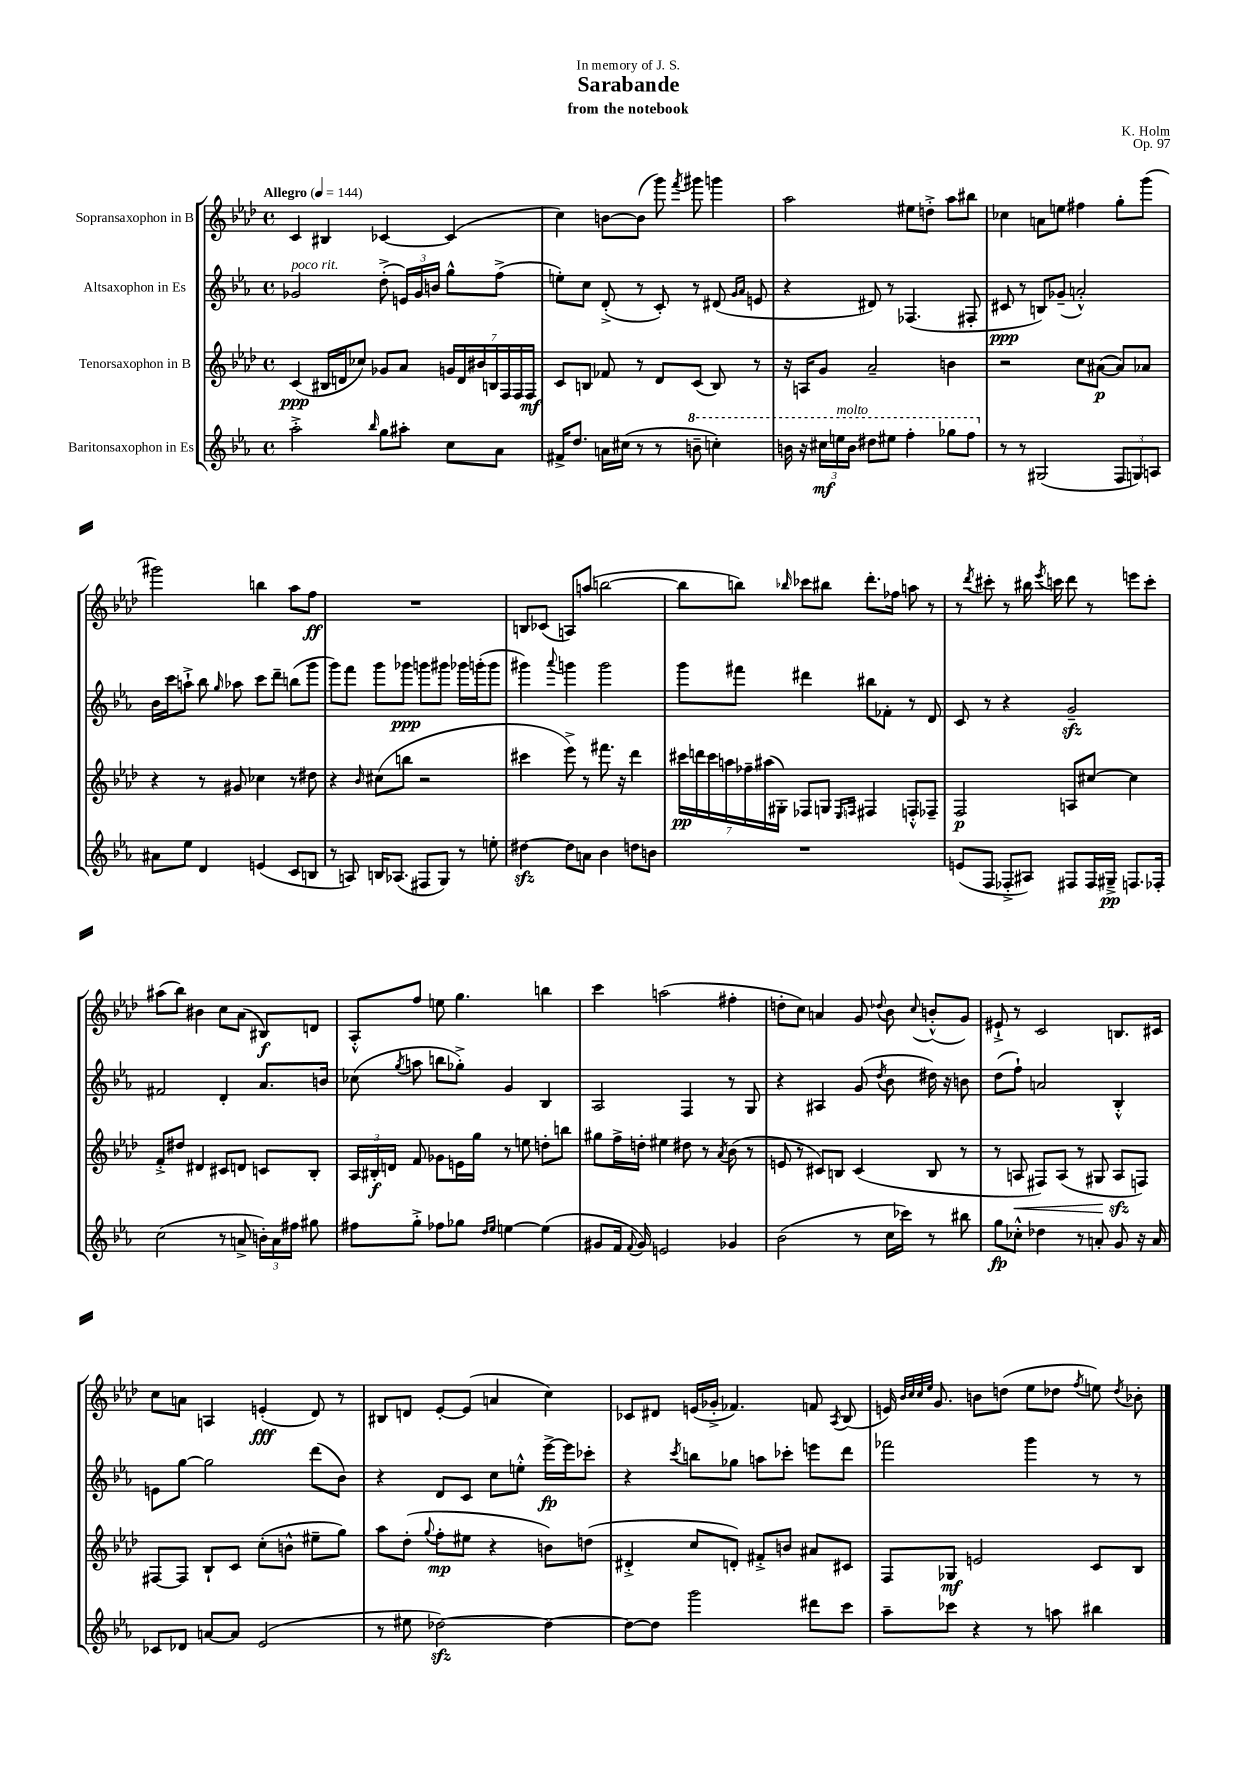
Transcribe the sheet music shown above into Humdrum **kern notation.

**kern	**dynam	**kern	**dynam	**kern	**dynam	**kern	**dynam
*part4	*part4	*part3	*part3	*part2	*part2	*part1	*part1
*staff4	*staff4	*staff3	*staff3	*staff2	*staff2	*staff1	*staff1
*I"Baritonsaxophon in Es	*	*I"Tenorsaxophon in B	*	*I"Altsaxophon in Es	*	*I"Sopransaxophon in B	*
*clefG2	*	*clefG2	*	*clefG2	*	*clefG2	*
*k[b-e-a-]	*	*k[b-e-a-d-]	*	*k[b-e-a-]	*	*k[b-e-a-d-]	*
*M4/4	*	*M4/4	*	*M4/4	*	*M4/4	*
*met(c)	*	*met(c)	*	*met(c)	*	*met(c)	*
*MM144	*	*MM144	*	*MM144	*	*MM144	*
=1	=1	=1	=1	=1	=1	=1	=1
!	!	!	!	!	!	!LO:TX:a:B:t=Allegro	!
!	!	!	!	!LO:TX:a:i:t=poco rit.	!	!	!
2aa-'^\	.	(4c/	ppp	2g-X/	.	4c/	.
.	.	16B#X/LL	.	.	.	4B#X/	.
.	.	16dn/J	.	.	.	.	.
.	.	8cc-X/J)	.	.	.	.	.
16qqbb-/	.	.	.	.	.	.	.
8gg\L	.	8g-X/L	.	(8dd'^\	.	[4c-X/	.
8aa#X'\J	.	8a-/J	.	24en/LL)	.	.	.
.	.	.	.	24g-/	.	.	.
.	.	.	.	24bn/JJ	.	.	.
8cc\L	.	28gn/LL	.	8gg^^\L	.	(4c-/]	.
.	.	28d/	.	.	.	.	.
.	.	28b#X/	.	.	.	.	.
.	.	28Bn/	.	.	.	.	.
8a-\J	.	.	.	(8ff^\J	.	.	.
.	.	28F/	.	.	.	.	.
.	.	28F/	.	.	.	.	.
.	.	28F/JJ	mf	.	.	.	.
=2	=2	=2	=2	=2	=2	=2	=2
16f#X^/KL	.	8c/L	.	8een'\L)	.	4cc\)	.
8.dd/J	.	.	.	.	.	.	.
.	.	8Bn/J	.	8cc\J	.	.	.
16an\LL	.	8f-X/	.	(8d'^/	.	[8bn\L	.
(16cc#X\JJ	.	.	.	.	.	.	.
8r	.	8r	.	8r	.	(8b\J]	.
8r	.	8d-/L	.	8c'/)	.	8ggg\)	.
.	.	.	.	.	.	8qfff/	.
*8va	*	*	*	*	*	*	*
8bbn~\	.	(8c/J	.	8r	.	8ggg#X\	.
4cccn'\)	.	8B/)	.	(8d#X/	.	4gggn\	.
.	.	.	.	16qqg/LL	.	.	.
.	.	.	.	16qqa-/JJ	.	.	.
.	.	8r	.	8en/	.	.	.
=3	=3	=3	=3	=3	=3	=3	=3
16bbn\	.	16r	.	4r	.	2aa-\	.
16r	.	16An/KL	.	.	.	.	.
24ccc#X\LL	mf	8g/J	.	.	.	.	.
!LO:TX:a:i:t=molto	!	!	!	!	!	!	!
24eeen\	.	.	.	.	.	.	.
24bb\JJ	.	.	.	.	.	.	.
8ddd#X\L	.	2a-~/	.	8d#X/)	.	.	.
8eee#X\J	.	.	.	8r	.	.	.
4fff'\	.	.	.	(4.F-X/	.	8ee#X\L	.
.	.	.	.	.	.	8ddn'^\J	.
8ggg-X\L	.	4bn\	.	.	.	8aa-\L	.
8fff\J	.	.	.	8F#X'/	.	8bb#X\J	.
=4	=4	=4	=4	=4	=4	=4	=4
*X8va	*	*	*	*	*	*	*
8r	.	2r	.	8c#X/	ppp	4cc-X\	.
8r	.	.	.	8r	.	.	.
(2G#X/	.	.	.	8Bn/L)	.	8an\L	.
.	.	.	.	(8g-X~/J	.	8een\J	.
.	.	8cc\L	.	2an'^^/)	.	4ff#X\	.
.	.	([8a#X\J	p	.	.	.	.
12F/L	.	8a#/L])	.	.	.	8gg'\L	.
12Gn/)	.	.	.	.	.	.	.
.	.	8a-X/J	.	.	.	(8ggg\J	.
12An/J	.	.	.	.	.	.	.
!!LO:LB:g=z
=5	=5	=5	=5	=5	=5	=5	=5
8a#X\L	.	4r	.	16b-\LL	.	2ggg#X\)	.
.	.	.	.	16ccc\J	.	.	.
8ee-\J	.	.	.	8aan`^\J	.	.	.
4d/	.	8r	.	8bb-\	.	.	.
.	.	.	.	16qqgg/	.	.	.
.	.	8g#X/	.	8aa-X\	.	.	.
(4en/	.	4cc-X\	.	8ccc\L	.	4bbn\	.
.	.	.	.	8ddd~\J	.	.	.
8c/L	.	8r	.	(8bbn\L	.	8aa-\L	.
8Bn/J	.	8dd#X\	.	8ggg\J	.	8ff\J	ff
=6	=6	=6	=6	=6	=6	=6	=6
8r	.	4r	.	8ggg\L)	.	1r	.
8An/)	.	.	.	8fff\J	.	.	.
.	.	16qqb-/	.	.	.	.	.
16Bn/KL	.	(8cc#X\L	.	8ggg\L	.	.	.
(8.A-X/J	.	.	.	.	.	.	.
.	.	8bbn\J	.	8ggg-X\J	ppp	.	.
8F#X/L	.	2r	.	8gggn\L	.	.	.
8G/J)	.	.	.	8ggg#X\J	.	.	.
8r	.	.	.	16ggg-X\LL	.	.	.
.	.	.	.	(16gggn'\J	.	.	.
8een'\	.	.	.	8ggg\J	.	.	.
=7	=7	=7	=7	=7	=7	=7	=7
[4dd#Xzz\	.	4ccc#X\	.	4ggg#X\)	.	8Bn/L	.
.	.	.	.	.	.	(8c-X/J	.
.	.	.	.	8qqaaa-/	.	.	.
8dd#\L]	.	8eee-^\)	.	4gggn\	.	8An/L)	.
8an\J	.	8r	.	.	.	(8aan/J	.
4b-\	.	8.fff#X\	.	2ggg\	.	[2bbn\	.
.	.	16r	.	.	.	.	.
8ddn\L	.	4ddd-\	.	.	.	.	.
8bn\J	.	.	.	.	.	.	.
=8	=8	=8	=8	=8	=8	=8	=8
1r	.	28ccc#X\LL	pp	8ggg\L	.	8bb\L]	.
.	.	28dddn\	.	.	.	.	.
.	.	28ccc#\	.	.	.	.	.
.	.	28aan\	.	.	.	.	.
.	.	.	.	8fff#X\J	.	8bbn\J)	.
.	.	28ff-X~\	.	.	.	.	.
.	.	(28aa#X\	.	.	.	.	.
.	.	28G#X'\JJ)	.	.	.	.	.
.	.	.	.	.	.	16qqbb-X/	.
.	.	8F-X/L	.	4ddd#X\	.	8ccc-X\L	.
.	.	8Gn/J	.	.	.	8bb#X\J	.
.	.	16qqE-/LL	.	.	.	.	.
.	.	16qqFn/JJ	.	.	.	.	.
.	.	4F#X/	.	8bb#X\L	.	8.ddd-'\L	.
.	.	.	.	8f-X'\J	.	.	.
.	.	.	.	.	.	16ff-X\Jk	.
.	.	8Fn'^^/L	.	8r	.	8aan\	.
.	.	8F-X~/J	.	8d/	.	8r	.
=9	=9	=9	=9	=9	=9	=9	=9
(8en/L	.	2F/	p	8c/	.	8r	.
.	.	.	.	.	.	8qddd-/	.
8F/J	.	.	.	8r	.	8ccc#X'\	.
8F-X'^/L	.	.	.	4r	.	8r	.
8A#X/J)	.	.	.	.	.	16bb#X\	.
.	.	.	.	.	.	8qeee-/	.
.	.	.	.	.	.	16cccn\	.
8F#X/L	.	8An/L	.	2gzz~/	.	8ddd-\	.
16F#/L	.	[8cc#X/J	.	.	.	8r	.
16G#X~^/JJ	pp	.	.	.	.	.	.
8.Fn/L	.	4cc#\]	.	.	.	8eeen\L	.
.	.	.	.	.	.	8ccc'\J	.
16F-X'/Jk	.	.	.	.	.	.	.
!!LO:LB:g=z
=10	=10	=10	=10	=10	=10	=10	=10
(2cc\	.	8f'^/L	.	2f#X/	.	(8aa#X\L	.
.	.	8dd#X/J	.	.	.	8bb-\J)	.
.	.	4d#X/	.	.	.	4b#X\	.
8r	.	8c#X/L	.	4d'/	.	8cc\L	.
8an^/	.	8dn/J	.	.	.	(8a-\J	.
24bn'\LL)	.	8cn/L	.	8.a-/L	.	8B#X/L)	f
24a\	.	.	.	.	.	.	.
24ff#X\JJ	.	.	.	.	.	.	.
8gg#X\	.	8B-'/J	.	.	.	8dn/J	.
.	.	.	.	16bn/Jk	.	.	.
=11	=11	=11	=11	=11	=11	=11	=11
8ff#X\L	.	24A-/LL	.	(8cc-X\	.	8A-'^^/L	.
.	.	24B#X'/	f	.	.	.	.
.	.	24dn/JJ	.	.	.	.	.
.	.	.	.	8qgg/	.	.	.
8gg'^\J	.	8f/	.	8aan\	.	8ff/J	.
8ff-X\L	.	8g-X\L	.	8bbn\L	.	8een\	.
8gg-X\J	.	16en\L	.	8gg-X'^\J)	.	4.gg\	.
.	.	16gg\JJ	.	.	.	.	.
16qqdd/LL	.	.	.	.	.	.	.
16qqee-/JJ	.	.	.	.	.	.	.
[4een\	.	8r	.	4g/	.	.	.
.	.	8een\	.	.	.	.	.
(4ee\]	.	8ddn'\L	.	4B-/	.	4bbn\	.
.	.	8bbn\J	.	.	.	.	.
=12	=12	=12	=12	=12	=12	=12	=12
8g#X/L	.	8gg#X\L	.	2A-/	.	4ccc\	.
16f/Jk	.	16ff^\L	.	.	.	.	.
8qqf/	.	.	.	.	.	.	.
16g#/)	.	16ddn'\JJ	.	.	.	.	.
2en/	.	4ee#X\	.	.	.	(2aan\	.
.	.	8dd#X\	.	4F/	.	.	.
.	.	8r	.	.	.	.	.
.	.	8qa-/	.	.	.	.	.
4g-X/	.	(8b-\	.	8r	.	4ff#X'\	.
.	.	8r	.	8G/	.	.	.
=13	=13	=13	=13	=13	=13	=13	=13
(2b-\	.	8en/	.	4r	.	8ddn'\L	.
.	.	8r	.	.	.	8cc\J)	.
.	.	8c#X/L)	.	4A#X/	.	4an/	.
.	.	8Bn/J	.	.	.	.	.
8r	.	(4c#/	.	(8g/	.	8g/	.
.	.	.	.	8qdd/	.	8qqdd-X/	.
16cc\LL	.	.	.	8b-\	.	8b-\	.
16ccc-X\JJ)	.	.	.	.	.	.	.
.	.	.	.	.	.	8qqcc/	.
8r	.	8B/	.	16dd#X\)	.	(8bn'^^/L	.
.	.	.	.	16r	.	.	.
8bb#X\	.	8r	.	8bn\	.	8g/J)	.
=14	=14	=14	=14	=14	=14	=14	=14
8gg\L	fp	8r	.	(8dd\L	.	8e#X`^/	.
!	!	!	!LO:HP:b	!	!	!	!
8cc-X'^^\J	.	8An/	<	8ff`\J)	.	8r	.
4dd-X\	.	8F#X/L)	.	2an/	.	2c/	.
.	.	(8A/J	.	.	.	.	.
8r	.	8r	.	.	.	.	.
8an'/	.	8G#X/	.	.	.	.	.
8g/	.	8Azz/L	.	4B-'^^/	.	8.Bn/L	.
16r	.	8Fn/J)	[	.	.	.	.
16a/	.	.	.	.	.	16c#X/Jk	.
!!LO:LB:g=z
=15	=15	=15	=15	=15	=15	=15	=15
8c-X/L	.	[8F#X/L	.	8en\L	.	8cc\L	.
8d-X/J	.	8F#/J]	.	[8gg\J	.	8an\J	.
[8an/L	.	8B-`/L	.	2gg\]	.	4An/	.
8a/J]	.	8c/J	.	.	.	.	.
(2e-/	.	(8cc'\L	.	.	.	(4en'/	fff
.	.	8bn^^\J	.	.	.	.	.
.	.	8ee#X~\L	.	(8ddd\L	.	8d-/)	.
.	.	8gg\J)	.	8b-\J)	.	8r	.
=16	=16	=16	=16	=16	=16	=16	=16
8r	.	8aa-\L	.	4r	.	8B#X/L	.
8ee#X\	.	(8dd-'\J	.	.	.	8dn/J	.
.	.	8qqgg/	.	.	.	.	.
[2dd-Xzz\)	.	8ff'\L	mp	8d/L	.	[8e-'/L	.
.	.	8ee#X\J	.	8c/J	.	(8e-/J]	.
.	.	4r	.	8cc\L	.	4an/	.
.	.	.	.	8een'^^\J	.	.	.
4dd-\_	.	8bn\L)	.	[16eee-^\LL	fp	4cc\)	.
.	.	.	.	16eee-\J]	.	.	.
.	.	(8ddn\J	.	8ccc-X'\J	.	.	.
=17	=17	=17	=17	=17	=17	=17	=17
8dd-\L_	.	4d#X'^/	.	4r	.	8c-X/L	.
8dd-\J]	.	.	.	.	.	8d#X/J	.
.	.	.	.	8qccc/	.	.	.
2ggg\	.	8cc/L	.	8bbn\L	.	(16en/LL	.
.	.	.	.	.	.	16g-X'^/JJ	.
.	.	8dn'/J)	.	8gg-X\J	.	4.f-X/)	.
.	.	8f#X'^/L	.	8aan\L	.	.	.
.	.	8bn/J	.	8ccc-X'\J	.	.	.
8ddd#X\L	.	8a#X/L	.	8eeen\L	.	8fn/	.
.	.	.	.	.	.	8qA-/	.
8ccc\J	.	8c#X/J	.	8ddd\J	.	(8B-/	.
=18	=18	=18	=18	=18	=18	=18	=18
8aa-~\L	.	8F/L	.	2fff-X\	.	16en/)	.
.	.	.	.	.	.	32qqb-/LLL	.
.	.	.	.	.	.	32qqcc/	.
.	.	.	.	.	.	32qqcc/	.
.	.	.	.	.	.	32qqee-/JJJ	.
.	.	.	.	.	.	8.g/	.
8ccc-X\J	.	8G-X/J	mf	.	.	.	.
4r	.	2en/	.	.	.	8bn\L	.
.	.	.	.	.	.	(8ddn\J	.
8r	.	.	.	4ggg\	.	8ee-\L	.
8aan\	.	.	.	.	.	8dd-X\J	.
.	.	.	.	.	.	8qff/	.
4bb#X\	.	8c/L	.	8r	.	8een\)	.
.	.	.	.	.	.	8qdd-/	.
.	.	8B-/J	.	8r	.	8b-X'\	.
==	==	==	==	==	==	==	==
*-	*-	*-	*-	*-	*-	*-	*-
